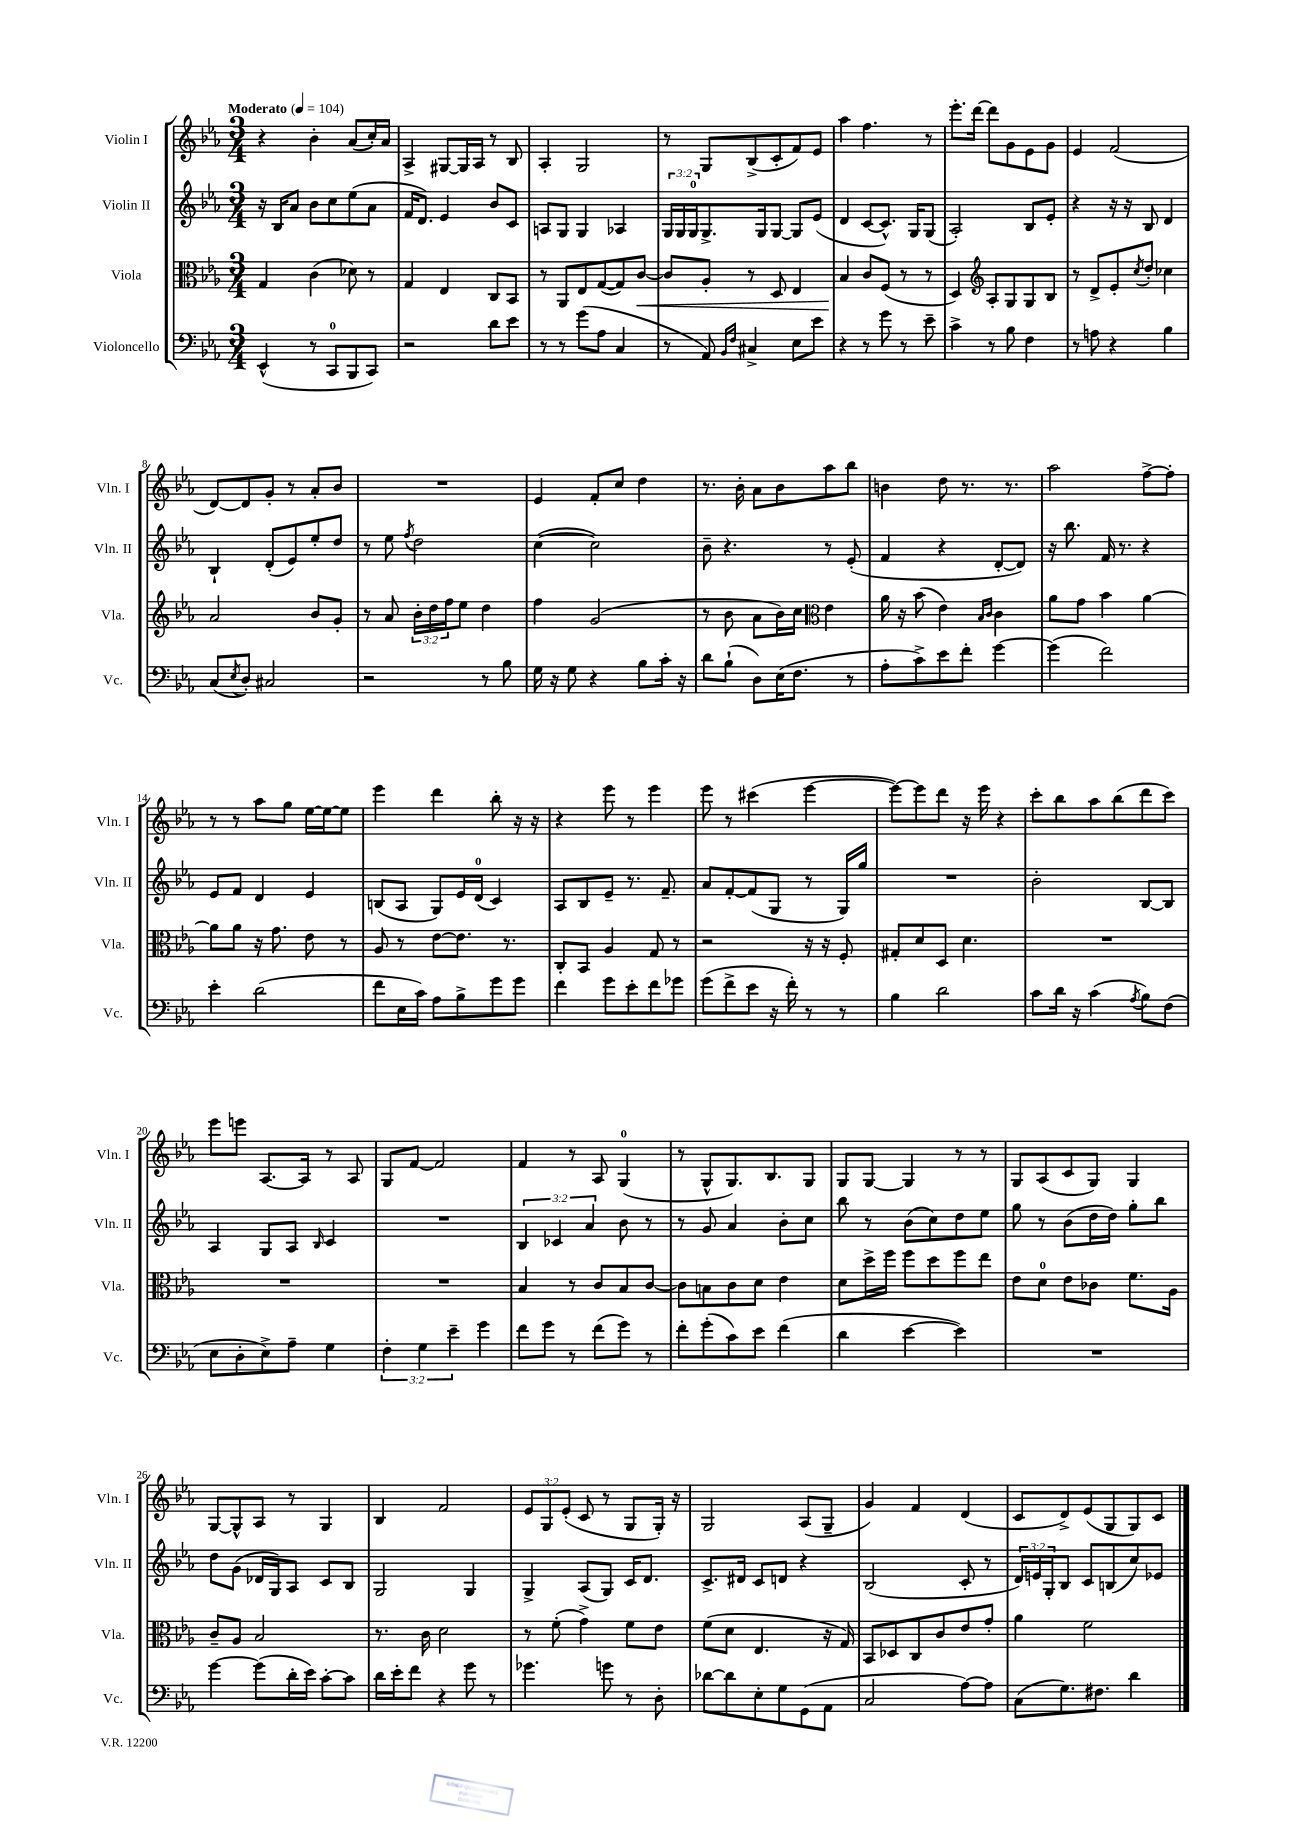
<<
\new StaffGroup <<
\new Staff = "s0" \with { instrumentName = "Violin I" shortInstrumentName = "Vln. I" } {
    \clef treble \key ees \major \numericTimeSignature \time 3/4 \override Staff.TupletNumber.text = #tuplet-number::calc-fraction-text \tempo "Moderato" 4 = 104
    r4 bes'4-. aes'8( c''16-.) aes'16 |
    aes4-> gis8~ gis16 aes16 r8 bes8 |
    aes4-. g2 |
    r8 g8 bes8->( c'8-. f'8) ees'8 |
    aes''4 f''4. r8 |
    ees'''8.-. d'''16~ d'''8 g'8 ees'8 g'8 |
    ees'4 f'2( |
    d'8~) d'8 g'8-. r8 aes'8-. bes'8 |
    R2. |
    ees'4 f'8-. c''8 d''4 |
    r8. bes'16-. aes'8 bes'8 aes''8 bes''8 |
    b'4 d''8 r8. r8. |
    aes''2 f''8~-> f''8-. |
    r8 r8 aes''8 g''8 ees''16~ ees''16~ ees''8 |
    ees'''4 d'''4 bes''8-. r16 r16 |
    r4 ees'''8 r8 ees'''4 |
    ees'''8 r8 cis'''4( ees'''4~ |
    ees'''8~) ees'''8 d'''8 r16 ees'''16 r4 |
    c'''8-. bes''8 aes''8 bes''8( d'''8 c'''8) |
    ees'''8 e'''8 aes8.~ aes16 r8 aes8 |
    g8 f'8~ f'2 |
    f'4 r8 aes8 g4-0( |
    r8 g8-^ g8.) bes8. g8 |
    g8 g8~ g4 r8 r8 |
    g8 aes8( c'8 g8) g4 |
    g8~ g8-^ aes8 r8 g4 |
    bes4 f'2 |
    \tuplet 3/2 { ees'8 g8 ees'8-.( } c'8 r8 g8 g16-.) r16 |
    g2 aes8( g8-- |
    g'4) f'4 d'4( |
    c'8 d'8->) ees'8( g8 g8) c'8 \bar "|." |
}
\new Staff = "s1" \with { instrumentName = "Violin II" shortInstrumentName = "Vln. II" } {
    \clef treble \key ees \major \numericTimeSignature \time 3/4 \override Staff.TupletNumber.text = #tuplet-number::calc-fraction-text
    r16 bes16 aes'8 bes'8 c''8 ees''8( aes'8 |
    f'16 d'8.) ees'4 bes'8 c'8 |
    a8 g8 g4 aes4 |
    \tuplet 3/2 { g16 g16 g16-0 } g8.-> g16 g8~ g8 ees'8( |
    d'4 c'8~ c'8.-^) g16 g8( |
    aes2-.) bes8 ees'8-. |
    r4 r16 r16 bes8 d'4 |
    bes4-! d'8-.( ees'8) ees''8-. d''8 |
    r8 ees''8 \acciaccatura { f''8 } d''2 |
    c''4~( c''2) |
    bes'8-- r4. r8 ees'8-.( |
    f'4 r4 d'8~-. d'8) |
    r16 bes''8. f'16 r8. r4 |
    ees'8 f'8 d'4 ees'4 |
    b8( aes8 g8) ees'16 d'16-0( c'4) |
    aes8 bes8 ees'8-- r8. f'8.-- |
    aes'8 f'8~-. f'8( g8 r8 g16) g''16 |
    R2. |
    bes'2-. bes8~ bes8 |
    aes4 g8 aes8 \grace { bes16 } c'4 |
    R2. |
    \tuplet 3/2 { bes4 ces'4 aes'4 } bes'8 r8 |
    r8 g'8 aes'4 bes'8-. c''8 |
    bes''8 r8 bes'8( c''8) d''8 ees''8 |
    g''8 r8 bes'8( d''16 d''16) g''8-. bes''8 |
    d''8 g'8( des'16 g16) aes8 c'8 bes8 |
    g2 g4 |
    g4-> aes8( g8) c'16 d'8. |
    c'8.-> dis'16 c'8 d'8 r4 |
    bes2( c'8-. r8 |
    \tuplet 3/2 { d'16) e'16 g16-. } bes8 c'8 b8( c''8) ees'8 \bar "|." |
}
\new Staff = "s2" \with { instrumentName = "Viola" shortInstrumentName = "Vla." } {
    \clef alto \key ees \major \numericTimeSignature \time 3/4 \override Staff.TupletNumber.text = #tuplet-number::calc-fraction-text
    g4 c'4( des'8) r8 |
    g4 ees4 c8 bes,8 |
    r8 aes,8 ees8 g8~( g8) c'8~\< |
    c'8 aes8-. r8 d8 ees4 |
    bes4\! c'8 f8( r8 r8 |
    d4) \clef treble aes8-. g8 g8 bes8 |
    r8 d'8-> ees'8-. \acciaccatura { c''8 } d''8-. ces''4 |
    aes'2 bes'8 g'8-. |
    r8 aes'8 \tuplet 3/2 { bes'16-. d''16 f''16 } ees''8 d''4 |
    f''4 g'2( |
    r8 bes'8 aes'8 bes'16) c''16 \clef alto ees'4 |
    aes'16 r16 bes'8( ees'4) \grace { bes16 c'16 } c'4 |
    aes'8 g'8 bes'4 aes'4~ |
    aes'8 aes'8 r16 g'8. ees'8 r8 |
    aes8 r8 ees'8~ ees'8. r8. |
    c8-. bes,8 aes4 g8 r8 |
    r2 r16 r16 f8-. |
    gis8-. d'8 d8 d'4. |
    R2. |
    R2. |
    R2. |
    bes4 r8 c'8 bes8 c'8~ |
    c'8 b8 c'8 d'8 ees'4 |
    d'8 d''16-> f''16 f''8 d''8 f''8 ees''8 |
    ees'8 d'8-0 ees'8 ces'8 f'8. aes16 |
    c'8-- aes8 bes2 |
    r8. c'16 d'2 |
    r8 f'8-.( g'4->) f'8 ees'8 |
    f'8( d'8 ees4. r16 g16) |
    bes,8 des8 c8 c'8 ees'8 g'8-. |
    aes'4 f'2 \bar "|." |
}
\new Staff = "s3" \with { instrumentName = "Violoncello" shortInstrumentName = "Vc." } {
    \clef bass \key ees \major \numericTimeSignature \time 3/4 \override Staff.TupletNumber.text = #tuplet-number::calc-fraction-text
    ees,4-^( r8 c,8-0 bes,,8 c,8) |
    r2 d'8 ees'8 |
    r8 r8 g'8( aes8 c4 |
    r8 aes,8) \grace { bes,16 f16 } cis4-> ees8 ees'8 |
    r4 r8 g'8 r8 ees'8-- |
    c'4-> r8 bes8 f4 |
    r8 a8 r4 bes4 |
    c8( \acciaccatura { ees8 } d8-.) cis2 |
    r2 r8 bes8 |
    g16 r16 g8 r4 bes8 c'16-. r16 |
    d'8 bes8-!( d8) ees16( f8. r8 |
    aes8-. c'8->) ees'8 f'8-. g'4~ |
    g'4( f'2) |
    ees'4-. d'2( |
    f'8 ees16 c'16) aes8 bes8-> g'8 g'8 |
    f'4 g'8 ees'8-. f'8 ges'8 |
    g'8( f'8-> ees'8 r16 f'16-.) r8 r8 |
    bes4 d'2 |
    c'8 d'16 r16 c'4( \acciaccatura { aes8 } bes8) f8( |
    ees8 d8-. ees8->) aes8-- g4 |
    \tuplet 3/2 { f4-. g4 ees'4-- } g'4 |
    f'8 g'8 r8 f'8( g'8) r8 |
    f'8-. g'8-.( c'8) ees'8 f'4( |
    d'4 ees'4~ ees'4) |
    R2. |
    g'4~ g'8( d'16-. ees'16) c'8~-. c'8 |
    d'16 ees'16-. f'8 r4 g'8 r8 |
    ges'4. g'8 r8 d8-. |
    des'8~ des'8 ees8-. g8 g,8( aes,8 |
    c2 aes8~) aes8 |
    c8( g8.) fis8. d'4 \bar "|." |
}
>>
>>
